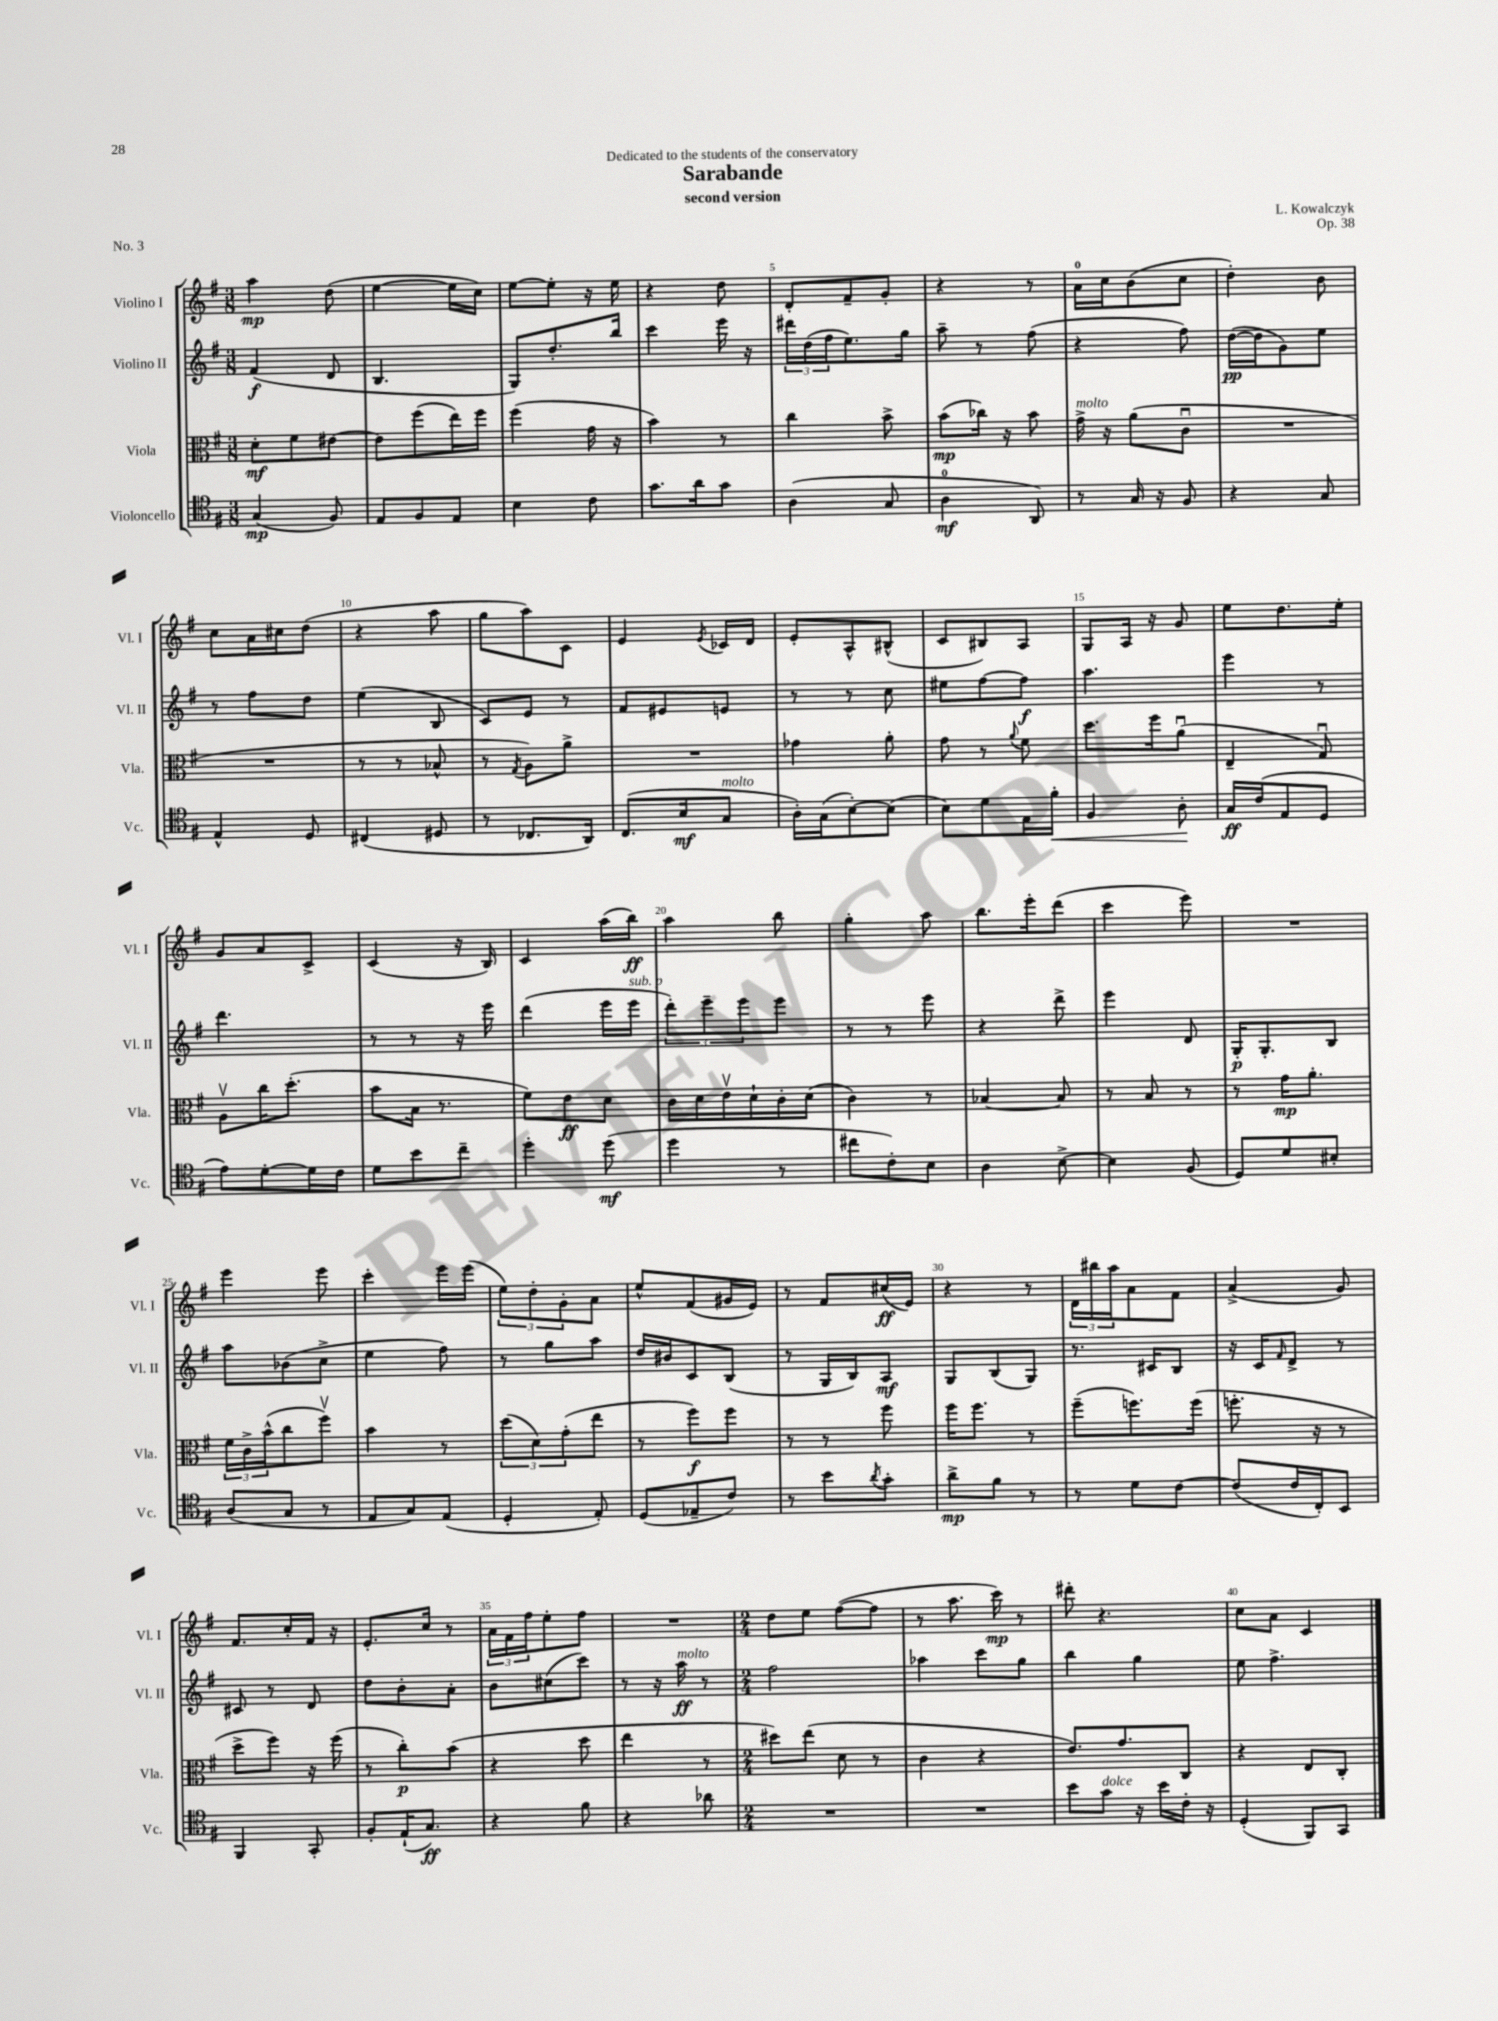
\header { title = "Sarabande" composer = "L. Kowalczyk" subtitle = "second version" dedication = "Dedicated to the students of the conservatory" opus = "Op. 38" piece = "No. 3" }
<<
\new StaffGroup <<
\new Staff = "s0" \with { instrumentName = "Violino I" shortInstrumentName = "Vl. I" } {
    \clef treble \key g \major \numericTimeSignature \time 3/8
    a''4\mp d''8( |
    e''4~ e''16 c''16) |
    e''8~ e''8-. r16 e''16 |
    r4 d''8 |
    d'8-. fis'8-- g'8-. |
    r4 r8 |
    a'16-0 c''16 b'8( c''8 |
    d''4-.) b'8 |
    c''8 a'16 cis''16 d''8( |
    r4 a''8 |
    g''8 a''8) c'8 |
    e'4 \acciaccatura { e'8 } ces'16 d'16 |
    e'8-. a8-^ bis8-^( |
    c'8 bis8) a8 |
    g8 a16 r16 g'8 |
    e''8 d''8. e''16-. |
    g'8 a'8 c'8-> |
    c'4( r16 b16) |
    c'4 a''16( b''16\ff) |
    a''4 b''8 |
    g''4-. a''8 |
    b''8. e'''16-. d'''8( |
    c'''4 e'''8) |
    R4. |
    e'''4 e'''8 |
    c'''4-. e'''16 e'''16( |
    \tuplet 3/2 { e''8) d''8-. g'8-. } a'8 |
    e''8-^ fis'8( gis'16 e'16) |
    r8 fis'8 cis''16\ff( e'16) |
    r4 r8 |
    \tuplet 3/2 { d'16 bis''16 a''16 } a'8 fis'8 |
    a'4->( g'8) |
    fis'8. c''16-. fis'16 r16 |
    e'8.-. c''16 r8 |
    \tuplet 3/2 { a'16 fis'16 fis''16 } e''8-. fis''8 |
    R4. |
    \numericTimeSignature \time 2/4 d''8 e''8 fis''8~( fis''8 |
    r8 a''8. c'''16\mp) r8 |
    dis'''8-. r4. |
    c''8 a'8 c'4 \bar "|." |
}
\new Staff = "s1" \with { instrumentName = "Violino II" shortInstrumentName = "Vl. II" } {
    \clef treble \key g \major \numericTimeSignature \time 3/8
    fis'4\f( d'8 |
    b4. |
    g8) d''8.-. b''16 |
    c'''4 e'''16 r16 |
    \tuplet 3/2 { dis'''16 d''16( fis''16 } e''8.) g''16 |
    a''8-- r8 fis''8( |
    r4 fis''8) |
    d''16~\pp( d''16 g'8) e''8 |
    r8 fis''8 d''8 |
    e''4( b8 |
    c'8) e'8 r8 |
    fis'8 eis'8 e'8 |
    r8 r8 c''8 |
    eis''8 fis''8~ fis''8\f |
    a''4. |
    e'''4 r8 |
    d'''4. |
    r8 r8 r16 e'''16 |
    d'''4( e'''16 e'''16^\markup { \italic "sub. p" } |
    \tuplet 3/2 { d'''8-.) e'''8-- e'''8 } e'''8 |
    r8 r8 e'''8 |
    r4 d'''8-> |
    e'''4 d'8 |
    g16-.\p g8.-. b8 |
    a''8 bes'8( c''8-> |
    e''4 fis''8) |
    r8 g''8 a''8 |
    d''16 bis'16 c'8 b8( |
    r8 g16 b16) a8\mf |
    g8 b8( g8) |
    r8. cis'16 b8 |
    r16 c'16 \grace { fis'16 } d'8-> r8 |
    cis'8 r8 d'8 |
    d''8 b'8-. a'8-. |
    b'8 cis''8( c'''8) |
    r8 r16 a''16\ff^\markup { \italic "molto" } r8 |
    \numericTimeSignature \time 2/4 fis''2 |
    aes''4 c'''8 g''8 |
    b''4 g''4 |
    e''8 fis''4.-> \bar "|." |
}
\new Staff = "s2" \with { instrumentName = "Viola" shortInstrumentName = "Vla." } {
    \clef alto \key g \major \numericTimeSignature \time 3/8
    d'8-.\mf fis'8 eis'8~ |
    eis'8 fis''8( e''16) fis''16 |
    fis''4( g'16 r16 |
    b'4) r8 |
    c''4 b'8-> |
    b'8\mp( ces''16) r16 b'8 |
    g'16->^\markup { \italic "molto" } r16 a'8( c'8\downbow |
    R4. |
    R4. |
    r8 r8 bes8-^ |
    r8 \acciaccatura { g8 } a8) a'8-> |
    R4. |
    ges'4 a'8-. |
    g'8 r8 \appoggiatura { a'8 } fis'8 |
    d''8. fis''16 a'8\downbow( |
    e4-- g8\downbow) |
    a8\upbow c''16 d''8.-.( |
    b'8 b16 r8. |
    fis'8) e'8\ff d'8 |
    c'16 d'16 e'16\upbow d'16-! c'16-. d'16( |
    c'4) r8 |
    bes4~ bes8 |
    r8 b8 r8 |
    r8 g'16\mp a'8.-. |
    \tuplet 3/2 { fis'16 c'16-> b'16-^( } c''8 fis''8\upbow) |
    b'4 r8 |
    \tuplet 3/2 { d''8( d'8) g'8-.( } e''8 |
    r8 fis''8\f) fis''8 |
    r8 r8 fis''8 |
    fis''16 fis''8. r8 |
    fis''8--( f''8.) f''16( |
    f''8.-. r16 r8 |
    d''8-> fis''8) r16 fis''16( |
    r8 c''8-.\p) b'8( |
    r4 d''8 |
    e''4 r8 |
    \numericTimeSignature \time 2/4 dis''8) e''8( d'8 r8 |
    c'4 r4 |
    e'8.) g'8. c8 |
    r4 e8 c8-. \bar "|." |
}
\new Staff = "s3" \with { instrumentName = "Violoncello" shortInstrumentName = "Vc." } {
    \clef tenor \key g \major \numericTimeSignature \time 3/8
    g4\mp( fis8) |
    e8 fis8 e8 |
    b4 c'8 |
    g'8. a'16 g'8 |
    a4( g8 |
    a4-0\mf a,8) |
    r8 g16 r16 fis8 |
    r4 g8 |
    e4-^ d8 |
    cis4( dis8 |
    r8 ces8. a,16) |
    c8.( b16\mf g8^\markup { \italic "molto" } |
    a16-.) g16( b8~-.) b8( |
    b8) d'8 e16 fis'16-.\< |
    fis4 a8-.\! |
    g16\ff c'16( e8 d8 |
    e'8) d'8~-. d'16 c'16 |
    d'8 b'8 c''8-- |
    d''4-. d''8\mf( |
    d''4 r8 |
    cis''8 c'8-.) b8 |
    a4 b8~-> |
    b4 fis8( |
    d8) d'8 bis8-. |
    a8( g8 r8 |
    e8 g8) e8( |
    d4-. e8-.) |
    d8( ees8-- c'8) |
    r8 b'8 \acciaccatura { a'8 } g'8-. |
    a'8->\mp fis'8 r8 |
    r8 d'8 c'8~ |
    c'8( c'16 c16-.) b,8 |
    fis,4 g,8-. |
    fis8-. e16-!( g8.\ff) |
    r4 fis'8 |
    r4 aes'8 |
    \numericTimeSignature \time 2/4 R2 |
    R2 |
    b'8 g'8^\markup { \italic "dolce" } r16 b'16 c'16-. r16 |
    d4-.( fis,8) g,8 \bar "|." |
}
>>
>>
\layout { \context { \Score \override BarNumber.break-visibility = ##(#f #t #t) barNumberVisibility = #(every-nth-bar-number-visible 5) } }
